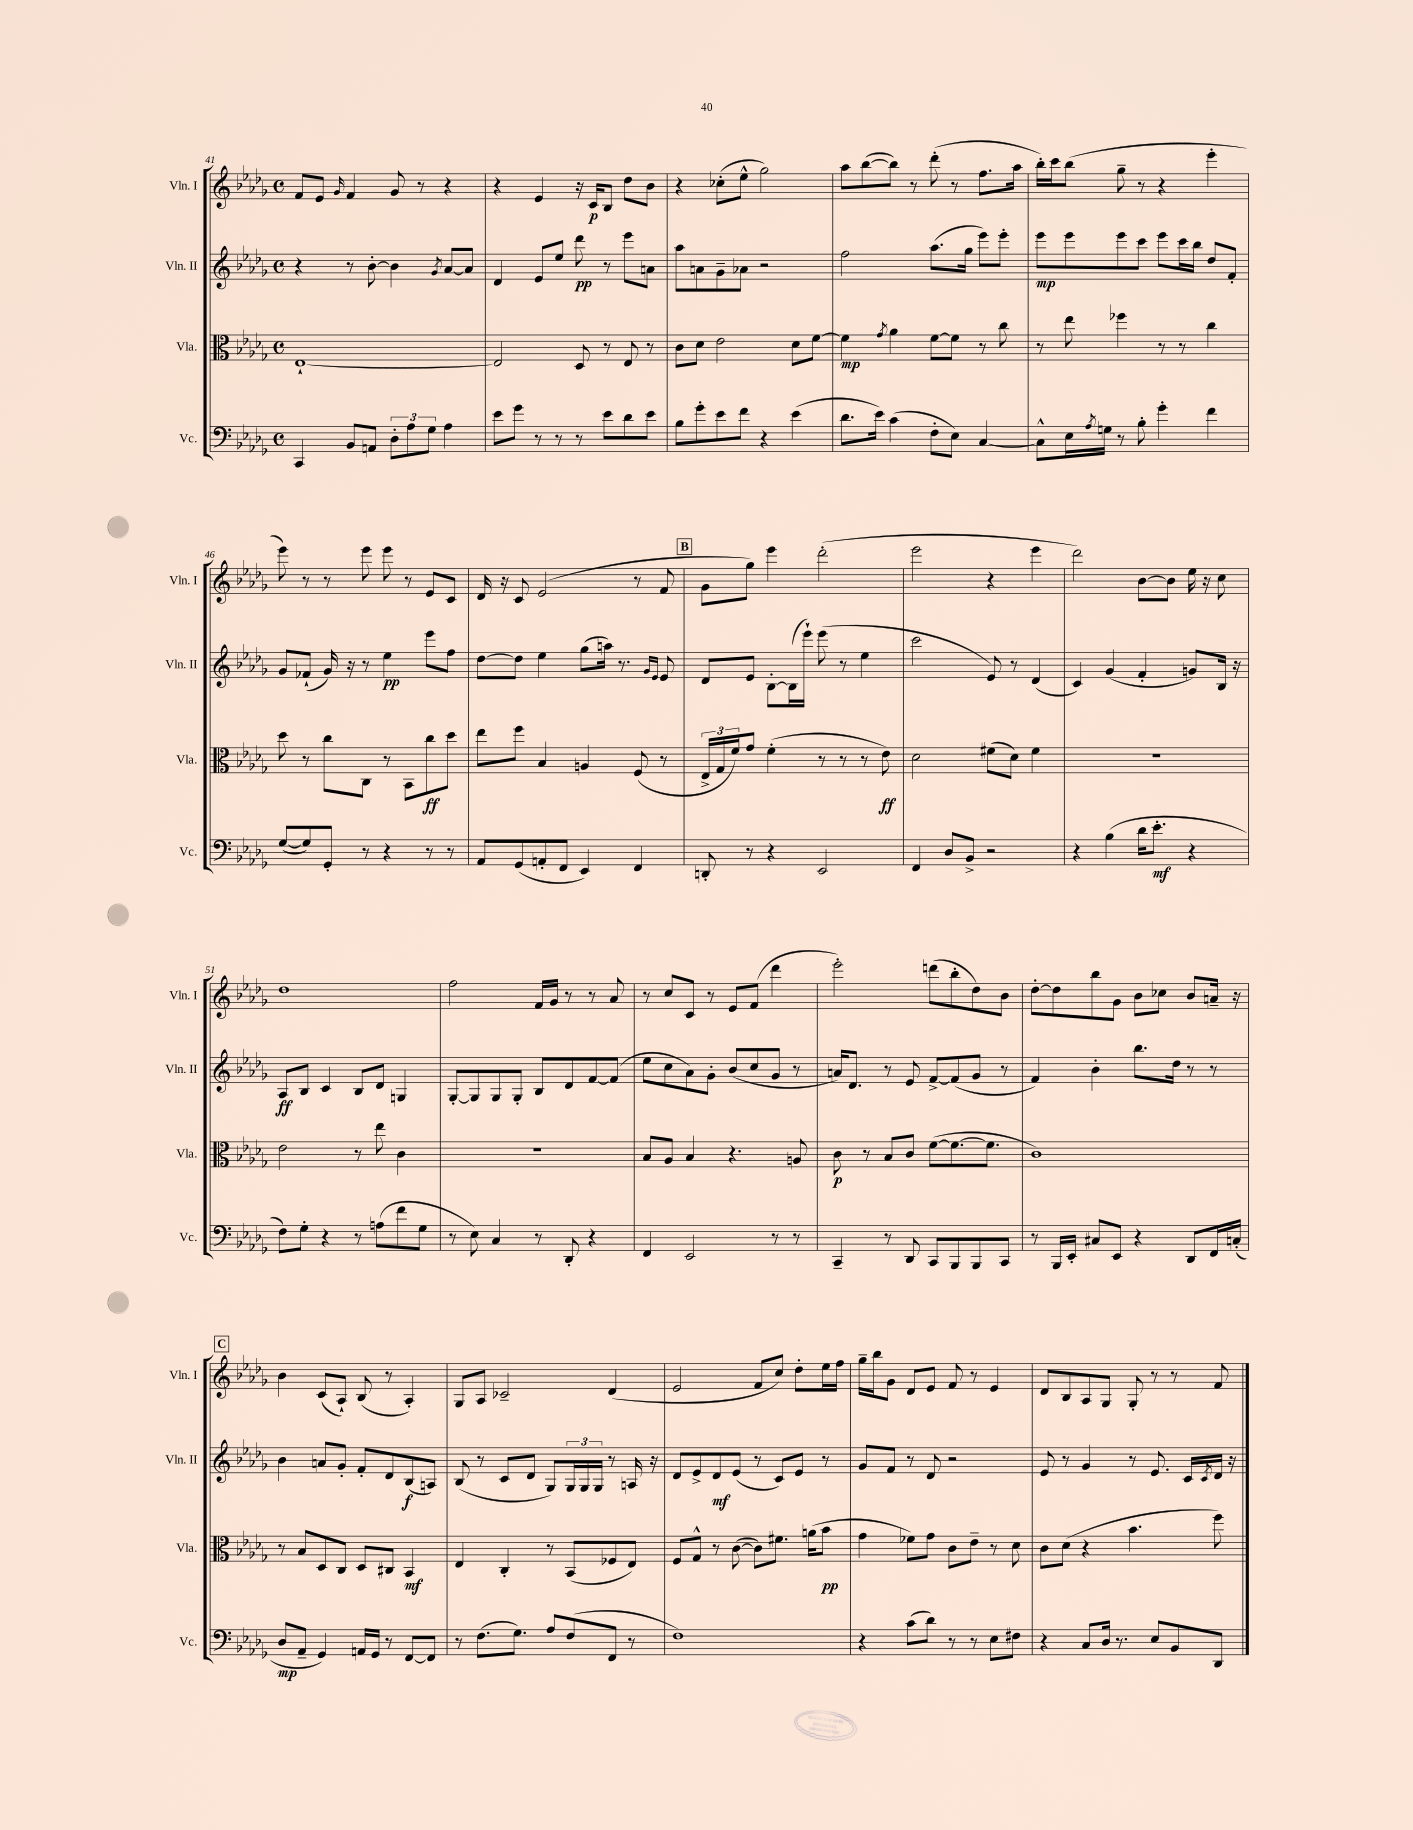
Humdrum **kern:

**kern	**dynam	**kern	**dynam	**kern	**dynam	**kern	**dynam
*part4	*part4	*part3	*part3	*part2	*part2	*part1	*part1
*staff4	*staff4	*staff3	*staff3	*staff2	*staff2	*staff1	*staff1
*I"Vc.	*	*I"Vla.	*	*I"Vln. II	*	*I"Vln. I	*
*I'Vc.	*	*I'Vla.	*	*I'Vln. II	*	*I'Vln. I	*
*clefF4	*	*clefC3	*	*clefG2	*	*clefG2	*
*k[b-e-a-d-g-]	*	*k[b-e-a-d-g-]	*	*k[b-e-a-d-g-]	*	*k[b-e-a-d-g-]	*
*M4/4	*	*M4/4	*	*M4/4	*	*M4/4	*
*met(c)	*	*met(c)	*	*met(c)	*	*met(c)	*
=41	=41	=41	=41	=41	=41	=41	=41
4CC/	.	[1E-`	.	4r	.	8f/L	.
.	.	.	.	.	.	8e-/J	.
.	.	.	.	.	.	16qqg-/	.
8BB-/L	.	.	.	8r	.	4f/	.
8AAn/J	.	.	.	[8b-'\	.	.	.
12D-'\L	.	.	.	4b-\]	.	8g-/	.
12A-\	.	.	.	.	.	.	.
.	.	.	.	.	.	8r	.
12G-\J	.	.	.	.	.	.	.
.	.	.	.	8qg-/	.	.	.
4A-\	.	.	.	[8a-/L	.	4r	.
.	.	.	.	8a-/J]	.	.	.
=42	=42	=42	=42	=42	=42	=42	=42
8e-\L	.	2E-/]	.	4d-/	.	4r	.
8g-\J	.	.	.	.	.	.	.
8r	.	.	.	8e-/L	.	4e-/	.
8r	.	.	.	8ee-/J	.	.	.
8r	.	8D-/	.	8ddd-\	pp	16r	.
.	.	.	.	.	.	16c/KL	p
8e-\L	.	8r	.	8r	.	8B-/J	.
8d-\	.	8E-/	.	8eee-\L	.	8dd-\L	.
8e-\J	.	8r	.	8an\J	.	8b-\J	.
=43	=43	=43	=43	=43	=43	=43	=43
8B-\L	.	8c\L	.	8aa-\L	.	4r	.
8g-'\	.	8d-\J	.	8an\	.	.	.
8e-\	.	2e-\	.	8g-~\	.	(8cc-X'\L	.
8f\J	.	.	.	8a-X\J	.	8ee-^^\J	.
4r	.	.	.	2r	.	2gg-\)	.
(4e-\	.	8d-\L	.	.	.	.	.
.	.	[8f\J	.	.	.	.	.
=44	=44	=44	=44	=44	=44	=44	=44
8.d-\L	.	4f\]	mp	2ff\	.	8aa-\L	.
.	.	.	.	.	.	([8bb-\	.
16e-\Jk)	.	.	.	.	.	.	.
.	.	8qg-/	.	.	.	.	.
(4c\	.	4a-\	.	.	.	8bb-\J])	.
.	.	.	.	.	.	8r	.
8F'\L	.	[8f\L	.	(8.aa-\L	.	(8ddd-'\	.
8E-\J)	.	8f\J]	.	.	.	8r	.
.	.	.	.	16gg-\Jk	.	.	.
[4C/	.	8r	.	8eee-\L)	.	8.ff\L	.
.	.	8cc\	.	8eee-'\J	.	.	.
.	.	.	.	.	.	16aa-\Jk	.
=45	=45	=45	=45	=45	=45	=45	=45
8C^^\L]	.	8r	.	8eee-\L	mp	16bb-'\LL)	.
.	.	.	.	.	.	16ccc\J	.
16E-\L	.	8ee-\	.	8eee-\	.	(8bb-\J	.
8qA-/	.	.	.	.	.	.	.
16Gn\JJ	.	.	.	.	.	.	.
8r	.	4ff-X\	.	8eee-\	.	8gg-~\	.
8B-'\	.	.	.	8ccc\J	.	8r	.
4g-'\	.	8r	.	8eee-\L	.	4r	.
.	.	8r	.	16ccc\L	.	.	.
.	.	.	.	16bb-\JJ	.	.	.
4f\	.	4cc\	.	8dd-/L	.	4eee-'\	.
.	.	.	.	8f'/J	.	.	.
!!LO:LB:g=z
=46	=46	=46	=46	=46	=46	=46	=46
([8G-/L	.	8dd-\	.	8g-/L	.	8eee-\)	.
8G-/])	.	8r	.	(8f-X`/J	.	8r	.
8GG-'/J	.	8cc\L	.	16g-/)	.	8r	.
.	.	.	.	16r	.	.	.
8r	.	8C\J	.	8r	.	8eee-\	.
4r	.	8r	.	4ee-\	pp	8eee-\	.
.	.	8BB-\L	.	.	.	8r	.
8r	.	8cc\	ff	8eee-\L	.	8e-/L	.
8r	.	8dd-\J	.	8ff\J	.	8c/J	.
=47	=47	=47	=47	=47	=47	=47	=47
8AA-/L	.	8ee-\L	.	[8dd-\L	.	16d-/	.
.	.	.	.	.	.	16r	.
(8GG-/	.	8ff\J	.	8dd-\J]	.	8c/	.
8AAn'/	.	4B-/	.	4ee-\	.	(2e-/	.
8FF/J	.	.	.	.	.	.	.
4EE-/)	.	4An/	.	(8gg-\L	.	.	.
.	.	.	.	16aan\Jk)	.	.	.
.	.	.	.	8.r	.	.	.
4FF/	.	(8F/	.	.	.	8r	.
.	.	.	.	16qqg-/LL	.	.	.
.	.	.	.	16qqe-/JJ	.	.	.
.	.	8r	.	8e-/	.	8f/	.
!!LO:REH:place=s1:t=B
=48	=48	=48	=48	=48	=48	=48	=48
8DDn'/	.	24E-^/LL	.	8d-/L	.	8g-\L	.
.	.	24G-/	.	.	.	.	.
.	.	24f/J)	.	.	.	.	.
8r	.	8g-/J	.	8e-/J	.	8gg-\J)	.
4r	.	(4f'\	.	[8B-'\L	.	4eee-\	.
.	.	.	.	(16B-\L]	.	.	.
.	.	.	.	16eee-`\JJ)	.	.	.
2EE-/	.	8r	.	(8eee-\	.	(2ddd-'\	.
.	.	8r	.	8r	.	.	.
.	.	8r	.	4ee-\	.	.	.
.	.	8e-\)	ff	.	.	.	.
=49	=49	=49	=49	=49	=49	=49	=49
4FF/	.	2d-\	.	2ccc\	.	2eee-\	.
8D-/L	.	.	.	.	.	.	.
8BB-^/J	.	.	.	.	.	.	.
2r	.	(8f#X\L	.	8e-/)	.	4r	.
.	.	8d-\J)	.	8r	.	.	.
.	.	4f#\	.	(4d-/	.	4eee-\	.
=50	=50	=50	=50	=50	=50	=50	=50
4r	.	1r	.	4c/)	.	2ddd-\)	.
(4B-\	.	.	.	(4g-/	.	.	.
16d-\KL	.	.	.	4f'/	.	[8b-\L	.
8.e-'\J	mf	.	.	.	.	.	.
.	.	.	.	.	.	8b-\J]	.
4r	.	.	.	8gn/L)	.	16ee-\	.
.	.	.	.	.	.	16r	.
.	.	.	.	16B-/Jk	.	8cc\	.
.	.	.	.	16r	.	.	.
!!LO:LB:g=z
=51	=51	=51	=51	=51	=51	=51	=51
8F\L)	.	2e-\	.	8A-/L	ff	1dd-	.
8G-'\J	.	.	.	8B-/J	.	.	.
4r	.	.	.	4c/	.	.	.
8r	.	8r	.	8B-/L	.	.	.
(8An\L	.	8ee-\	.	8d-/J	.	.	.
8f\	.	4c\	.	4Gn/	.	.	.
8G-\J	.	.	.	.	.	.	.
=52	=52	=52	=52	=52	=52	=52	=52
8r	.	1r	.	[8G-'/L	.	2ff\	.
8E-\)	.	.	.	8G-/]	.	.	.
4C/	.	.	.	8G-/	.	.	.
.	.	.	.	8G-'/J	.	.	.
8r	.	.	.	8B-/L	.	16f/LL	.
.	.	.	.	.	.	16g-/JJ	.
8DD-'/	.	.	.	8d-/	.	8r	.
4r	.	.	.	[8f/	.	8r	.
.	.	.	.	(8f/J]	.	8a-/	.
=53	=53	=53	=53	=53	=53	=53	=53
4FF/	.	8B-/L	.	8ee-\L	.	8r	.
.	.	8A-/J	.	8cc\	.	8cc/L	.
2EE-/	.	4B-/	.	8a-\)	.	8c/J	.
.	.	.	.	8g-'\J	.	8r	.
.	.	4.r	.	(8b-/L	.	8e-/L	.
.	.	.	.	8cc/	.	(8f/J	.
8r	.	.	.	8g-/J	.	4ddd-\	.
8r	.	8An/	.	8r	.	.	.
=54	=54	=54	=54	=54	=54	=54	=54
4CC~/	.	8c\	p	16an/KL)	.	2eee-'\)	.
.	.	.	.	8.d-/J	.	.	.
.	.	8r	.	.	.	.	.
8r	.	8B-/L	.	8r	.	.	.
8DD-/	.	8c/J	.	8e-/	.	.	.
8CC/L	.	([8f\L	.	[8f^/L	.	(8dddn\L	.
8BBB-/	.	8.f\_	.	(8f/]	.	8bb-'\	.
8BBB-/	.	.	.	8g-/J	.	8dd-\)	.
.	.	8.f\J]	.	.	.	.	.
8CC/J	.	.	.	8r	.	8b-\J	.
=55	=55	=55	=55	=55	=55	=55	=55
8r	.	1c)	.	4f/)	.	[8dd-'\L	.
16BBB-/LL	.	.	.	.	.	8dd-\]	.
16EE-'/JJ	.	.	.	.	.	.	.
8C#X/L	.	.	.	4b-'\	.	8bb-\	.
8EE-/J	.	.	.	.	.	8g-\J	.
4r	.	.	.	8.bb-\L	.	8b-\L	.
.	.	.	.	.	.	8cc-X\J	.
.	.	.	.	16dd-\Jk	.	.	.
8DD-/L	.	.	.	8r	.	8b-/L	.
16FF/L	.	.	.	8r	.	16an~/Jk	.
(16Cn'/JJ	.	.	.	.	.	16r	.
!!LO:LB:g=z
!!LO:REH:place=s1:t=C
=56	=56	=56	=56	=56	=56	=56	=56
8D-/L	mp	8r	.	4b-\	.	4b-\	.
8AA-~/J	.	8B-/L	.	.	.	.	.
4GG-/)	.	8D-/	.	8an/L	.	(8c/L	.
.	.	8C/J	.	8g-'/J	.	8A-`/J)	.
16AAn/LL	.	8D-/L	.	8f'/L	.	(8B-/	.
16GG-/JJ	.	.	.	.	.	.	.
8r	.	8C#X/J	.	8d-/	.	8r	.
[8FF/L	.	4BB-/	mf	(8B-/	f	4A-'/)	.
8FF/J]	.	.	.	8An/J)	.	.	.
=57	=57	=57	=57	=57	=57	=57	=57
8r	.	4E-/	.	(8B-/	.	8G-/L	.
(8.F\L	.	.	.	8r	.	8A-/J	.
.	.	4C'/	.	8c/L	.	2c-X~/	.
8.G-\J)	.	.	.	.	.	.	.
.	.	.	.	8d-/J	.	.	.
8A-/L	.	8r	.	8G-/L)	.	.	.
(8F/	.	(8BB-/L	.	24G-/L	.	.	.
.	.	.	.	24G-/	.	.	.
.	.	.	.	24G-/JJ	.	.	.
8FF/J	.	8F-X/	.	8r	.	(4d-/	.
8r	.	8E-/J)	.	16An/	.	.	.
.	.	.	.	16r	.	.	.
=58	=58	=58	=58	=58	=58	=58	=58
1F)	.	8F/L	.	8d-/L	.	2e-/	.
.	.	8G-^^/J	.	8e-^/	.	.	.
.	.	8r	.	8d-/	mf	.	.
.	.	([8c\	.	(8e-/J	.	.	.
.	.	8c\L])	.	8r	.	8f/L	.
.	.	8.f#X\J	.	8c/L)	.	8cc/J)	.
.	.	.	.	8e-/J	.	8dd-'\L	.
.	.	(16an\KL	.	.	.	.	.
.	.	8b-\J	pp	8r	.	16ee-\L	.
.	.	.	.	.	.	16ff\JJ	.
=59	=59	=59	=59	=59	=59	=59	=59
4r	.	4g-\	.	8g-/L	.	16gg-~\LL	.
.	.	.	.	.	.	16bb-\J	.
.	.	.	.	8f/J	.	8g-\J	.
(8c\L	.	8f-X\L)	.	8r	.	8d-/L	.
8d-\J)	.	8g-\J	.	8d-/	.	8e-/J	.
8r	.	8c\L	.	2r	.	8f/	.
8r	.	8e-~\J	.	.	.	8r	.
8E-\L	.	8r	.	.	.	4e-/	.
8F#X\J	.	8d-\	.	.	.	.	.
=60	=60	=60	=60	=60	=60	=60	=60
4r	.	8c\L	.	8e-/	.	8d-/L	.
.	.	(8d-\J	.	8r	.	8B-/	.
8C/L	.	4r	.	4g-/	.	8A-/	.
16D-/Jk	.	.	.	.	.	8G-/J	.
8.r	.	.	.	.	.	.	.
.	.	4.b-\	.	8r	.	8G-'/	.
8E-/L	.	.	.	8.e-/	.	8r	.
8BB-/	.	.	.	.	.	8r	.
.	.	.	.	16c/LL	.	.	.
.	.	.	.	8qc/	.	.	.
8DD-/J	.	8ff\)	.	16d-/JJ	.	8f/	.
.	.	.	.	16r	.	.	.
==	==	==	==	==	==	==	==
*-	*-	*-	*-	*-	*-	*-	*-
